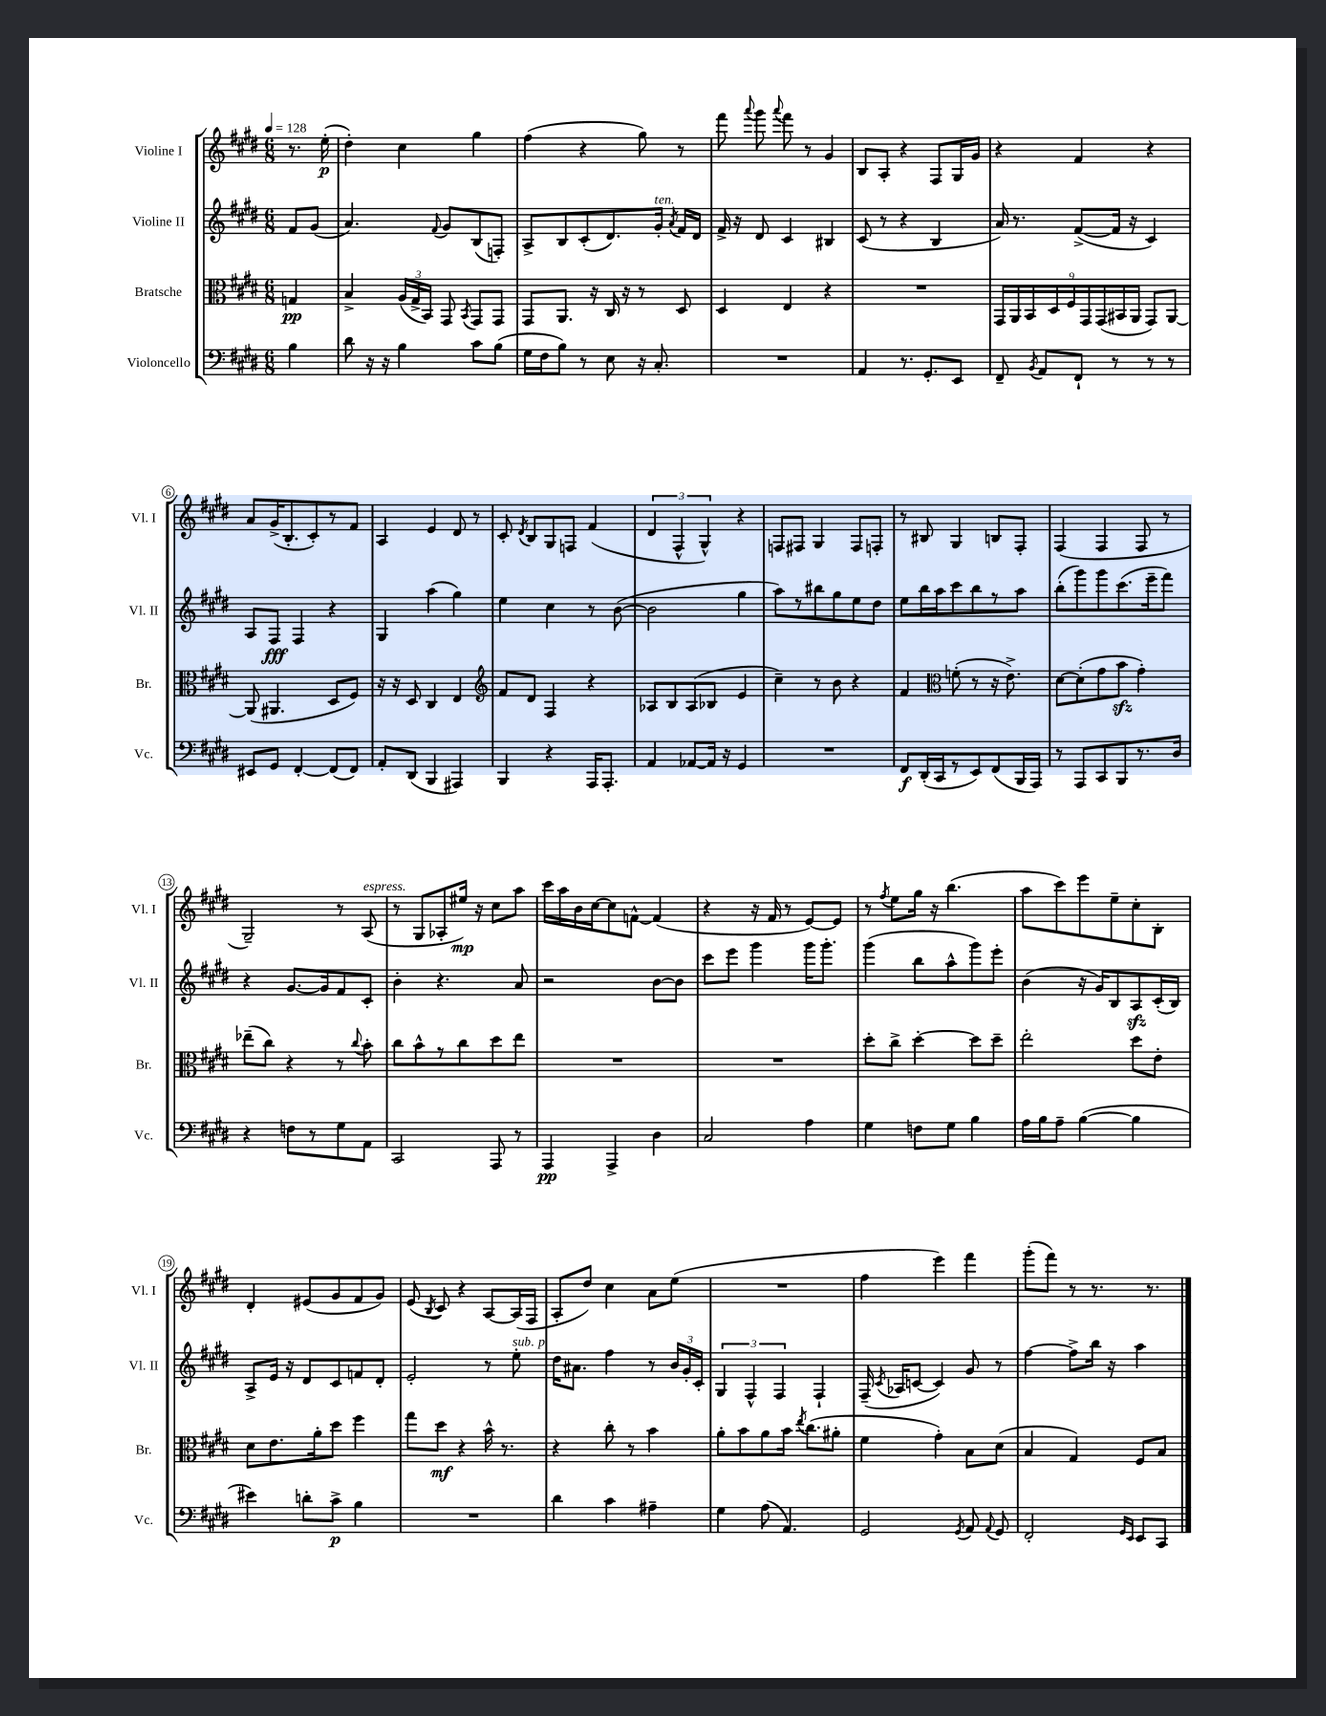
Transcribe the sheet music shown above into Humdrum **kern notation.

**kern	**kern	**kern	**kern
*staff4	*staff3	*staff2	*staff1
*clefF4	*clefC3	*clefG2	*clefG2
*k[f#c#g#d#]	*k[f#c#g#d#]	*k[f#c#g#d#]	*k[f#c#g#d#]
*M6/8	*M6/8	*M6/8	*M6/8
*MM128	*MM128	*MM128	*MM128
4B\	4G/	8f#/L	8.r
.	.	(8g#/J	.
.	.	.	(16ee'\
=	=	=	=
8d#\	4B^/	4.a/)	4dd#'\)
16r	.	.	.
16r	.	.	.
4B\	(24A/LL	.	4cc#\
.	24G#^/	.	.
.	24BB/JJ)	.	.
.	.	8qqf#/	.
.	8GG#/	8g#/L	.
.	8qBB/	.	.
8c#\L	8GG#/L	(8B/	4gg#\
(8B\J	8GG#/J	8F'/J)	.
=	=	=	=
16G#\LL	8GG#/L	8A^/L	(4ff#\
16F#\J	.	.	.
8B\J)	8.AA/J	8B/	.
8r	.	(8c#'/	4r
.	16r	.	.
8E\	16C#/	8.d#/)	.
.	16r	.	.
16r	8r	.	8gg#\)
8.C#'/	.	16g#'/Jk	.
.	.	8qa/	.
.	8D#/	16f#/LL	8r
.	.	16d#/JJ	.
=	=	=	=
2.r	4D#/	16f#^/	8fff#\
.	.	16r	.
.	.	.	8qqaaa/
.	.	8d#/	8ggg#\
.	.	.	8qqaaa/
.	4E/	4c#/	8fff#\
.	.	.	8r
.	4r	4B#/	4g#/
=	=	=	=
4AA/	2.r	(8c#/	8B/L
.	.	8r	8A'/J
8.r	.	4r	4r
8.GG#'/L	.	.	.
.	.	4B/	8F#/L
8EE/J	.	.	16G#/L
.	.	.	16g#/JJ
=	=	=	=
8FF#~/	18GG#/LL	16a/)	4r
.	18AA/	.	.
.	.	8.r	.
.	18BB/	.	.
8qBB/	.	.	.
8AA/L	.	.	.
.	18D#/	.	.
.	18F#/	.	.
8FF#`/J	.	([8f#^/L	4f#/
.	18GG#/	.	.
.	(18GG#/	.	.
8r	.	16f#/]Jk	.
.	18BB#/	.	.
.	.	16r	.
.	18AA/JJ	.	.
8r	8GG#/L)	4c#/)	4r
8r	[8AA/J	.	.
=	=	=	=
8EE#/L	(8AA/]	8A/L	8a/L
8GG#/J	4.AA#/	8F#/J	(16g#^/K
.	.	.	8.B'/
[4FF#'/	.	4F#/	.
.	.	.	8c#'/)
(8FF#/]L	8D#/L	4r	8r
8FF#/J)	8F#/J)	.	8f#/J
=	=	=	=
8AA'/L	16r	4G#/	4A/
.	16r	.	.
(8DD#/J	8D#/	.	.
4BBB/	4C#/	(4aa\	4e/
4AAA#/)	4E/	4gg#\)	8d#/
.	.	.	8r
=	=	=	=
*	*clefG2	*	*
4BBB/	8f#/L	4ee\	8c#'/
.	.	.	8qd#/
.	8d#/J	.	8B/L
4r	4F#/	4cc#\	8G#/
.	.	.	8F/J
16AAA/LK	4r	8r	(4f#/
8.AAA'/J	.	.	.
.	.	([8b\	.
=	=	=	=
4AA/	8A-/L	2b\]	6d#/
.	8B/	.	.
.	.	.	6F#^^/
[8AA-/L	(8A-/	.	.
.	.	.	6G#^^/)
16AA-/]Jk	8B-/J	.	.
16r	.	.	.
4GG#/	4e/	4gg#\	4r
=	=	=	=
2.r	4cc#~\)	8aa\L)	8F/L
.	.	8r	8F#/J
.	8r	8bb#\	4G#/
.	8b\	8gg#\	.
.	4r	8ee\	8F#/L
.	.	8dd#\J	8F'/J
=	=	=	=
8FF#/L	4f#/	8ee\L	8r
(16DD#'/L	.	16bb\L	8B#/
16CC#/J	.	16aa\J	.
*	*clefC3	*	*
8r	(8f'\	8ccc#\	4G#/
8EE/)	8r	8bb\	.
(8FF#/	16r	8r	8B/L
.	8.e^\)	.	.
16BBB/L	.	8aa\J	8F#'/J
16AAA/JJ)	.	.	.
=	=	=	=
8r	[8d#\L	(8bb'\L	(4F#/
8AAA/L	(8d#'\]	8ggg#\)	.
8CC#/	8g#\	8ggg#\	4F#/
8BBB/	8b\J	(8.ccc#\	.
8.r	4g#'\)	.	8F#/
.	.	16eee~\k	.
.	.	8fff#\J)	8r
16D#/Jk	.	.	.
=	=	=	=
4r	(8ee-~\L	4r	2G#~/)
.	8cc#\J)	.	.
8F\L	4r	[8.g#/L	.
8r	.	.	.
.	.	16g#/]k	.
8G#\	8r	8f#/	8r
.	8qqcc#/	.	.
8AA\J	8b'\	8c#'/J	(8A/
=	=	=	=
2CC#/	8cc#\L	4b'\	8r
.	8b^^\	.	8G#/L
.	8r	4.r	8A-'/
.	8cc#\	.	16ee#/Jk)
.	.	.	16r
8AAA/	8dd#\	.	8cc#\L
8r	8ee\J	8a/	8aa\J
=	=	=	=
4AAA/	2.r	2r	16ccc#\LL
.	.	.	16aa\
.	.	.	16b\
.	.	.	[16cc#\J
4AAA^/	.	.	8cc#\]
.	.	.	[8f^^\J
4D#\	.	[8b\L	(4f/]
.	.	8b\]J	.
=	=	=	=
2C#/	2.r	8ccc#\L	4r
.	.	8eee\J	.
.	.	4ggg#\	16r
.	.	.	16f#/
.	.	.	8r
4A\	.	16ggg#\LK	[8e/L)
.	.	8.ggg#'\J	.
.	.	.	8e/]J
=	=	=	=
4G#\	8dd#'\L	(4ggg#\	8r
.	.	.	8qff#/
.	8cc#^\J	.	8ee\L
8F\L	[4dd#'\	8bb\L	16gg#\Jk
.	.	.	16r
8G#\J	.	8aa^^\	(4.bb\
4B\	8dd#\]L	8ggg#\)	.
.	8dd#~\J	8eee'\J	.
=	=	=	=
16A\LL	2ee'\	(4b\	8aa\L
16B\J	.	.	.
8A~\J	.	.	8ccc#\)
([4B\	.	16r	8eee\
.	.	16g#/LK)	.
.	.	8B/	8ee~\
4B\]	8dd#\L	8A/	8cc#'\
.	8e'\J	(16c#'/L	8B'\J
.	.	16B/JJ)	.
=	=	=	=
4e#\)	8d#\L	8A^/L	4d#'/
.	8.e\	16e/Jk	.
.	.	16r	.
8d'\L	.	8d#/L	(8e#/L
.	16a'\k	.	.
8c#^\J	8dd#\J	8c#/	8g#/
4B\	4ff#\	8f/	8f#/
.	.	8d#'/J	8g#/J)
=	=	=	=
2.r	8gg#\L	2e'/	(8e/
.	.	.	8qB/
.	8dd#\J	.	8c#/)
.	4r	.	4r
.	16b^^\	8r	[8A/L
.	8.r	.	.
.	.	8ee'\	(16A/]L
.	.	.	16F#/JJ
=	=	=	=
4d#\	4r	16dd#\LK	8A'/L
.	.	8.a#\J	.
.	.	.	8dd#/J)
4c#\	8cc#'\	4ff#\	4cc#\
.	8r	.	.
4A#~\	4b\	8r	8a\L
.	.	24b/LL	(8ee\J
.	.	24g#'/	.
.	.	24c#'/JJ	.
=	=	=	=
4G#\	8a'\L	6G#/	2.r
.	8b\	.	.
.	.	6F#^^/	.
(8A\	8a\	.	.
.	.	6F#/	.
4.AA/)	16b\Jk	.	.
.	8qee/	.	.
.	(8.cc#\L	.	.
.	.	4F#`/	.
.	8a#'\J	.	.
=	=	=	=
2GG#/	4f#\	(16F#~/	4ff#\
.	.	8qc#/	.
.	.	16A-/LK	.
.	.	[8c/J	.
.	4g#'\)	4c/])	4eee\)
8qGG#/	.	.	.
8AA/	8B\L	8g#/	4fff#\
8qqAA/	.	.	.
8GG#/	(8d#\J	8r	.
=	=	=	=
2FF#'/	4B/	[4ff#\	(8ggg#'\L
.	.	.	8fff#\J)
.	4G#/)	8ff#^\]L	8r
.	.	16bb\Jk	8.r
.	.	16r	.
16qqGG#/LL	.	.	.
16qqEE/JJ	.	.	.
8EE/L	8F#/L	4aa\	.
.	.	.	8.r
8CC#/J	8B/J	.	.
==	==	==	==
*-	*-	*-	*-
